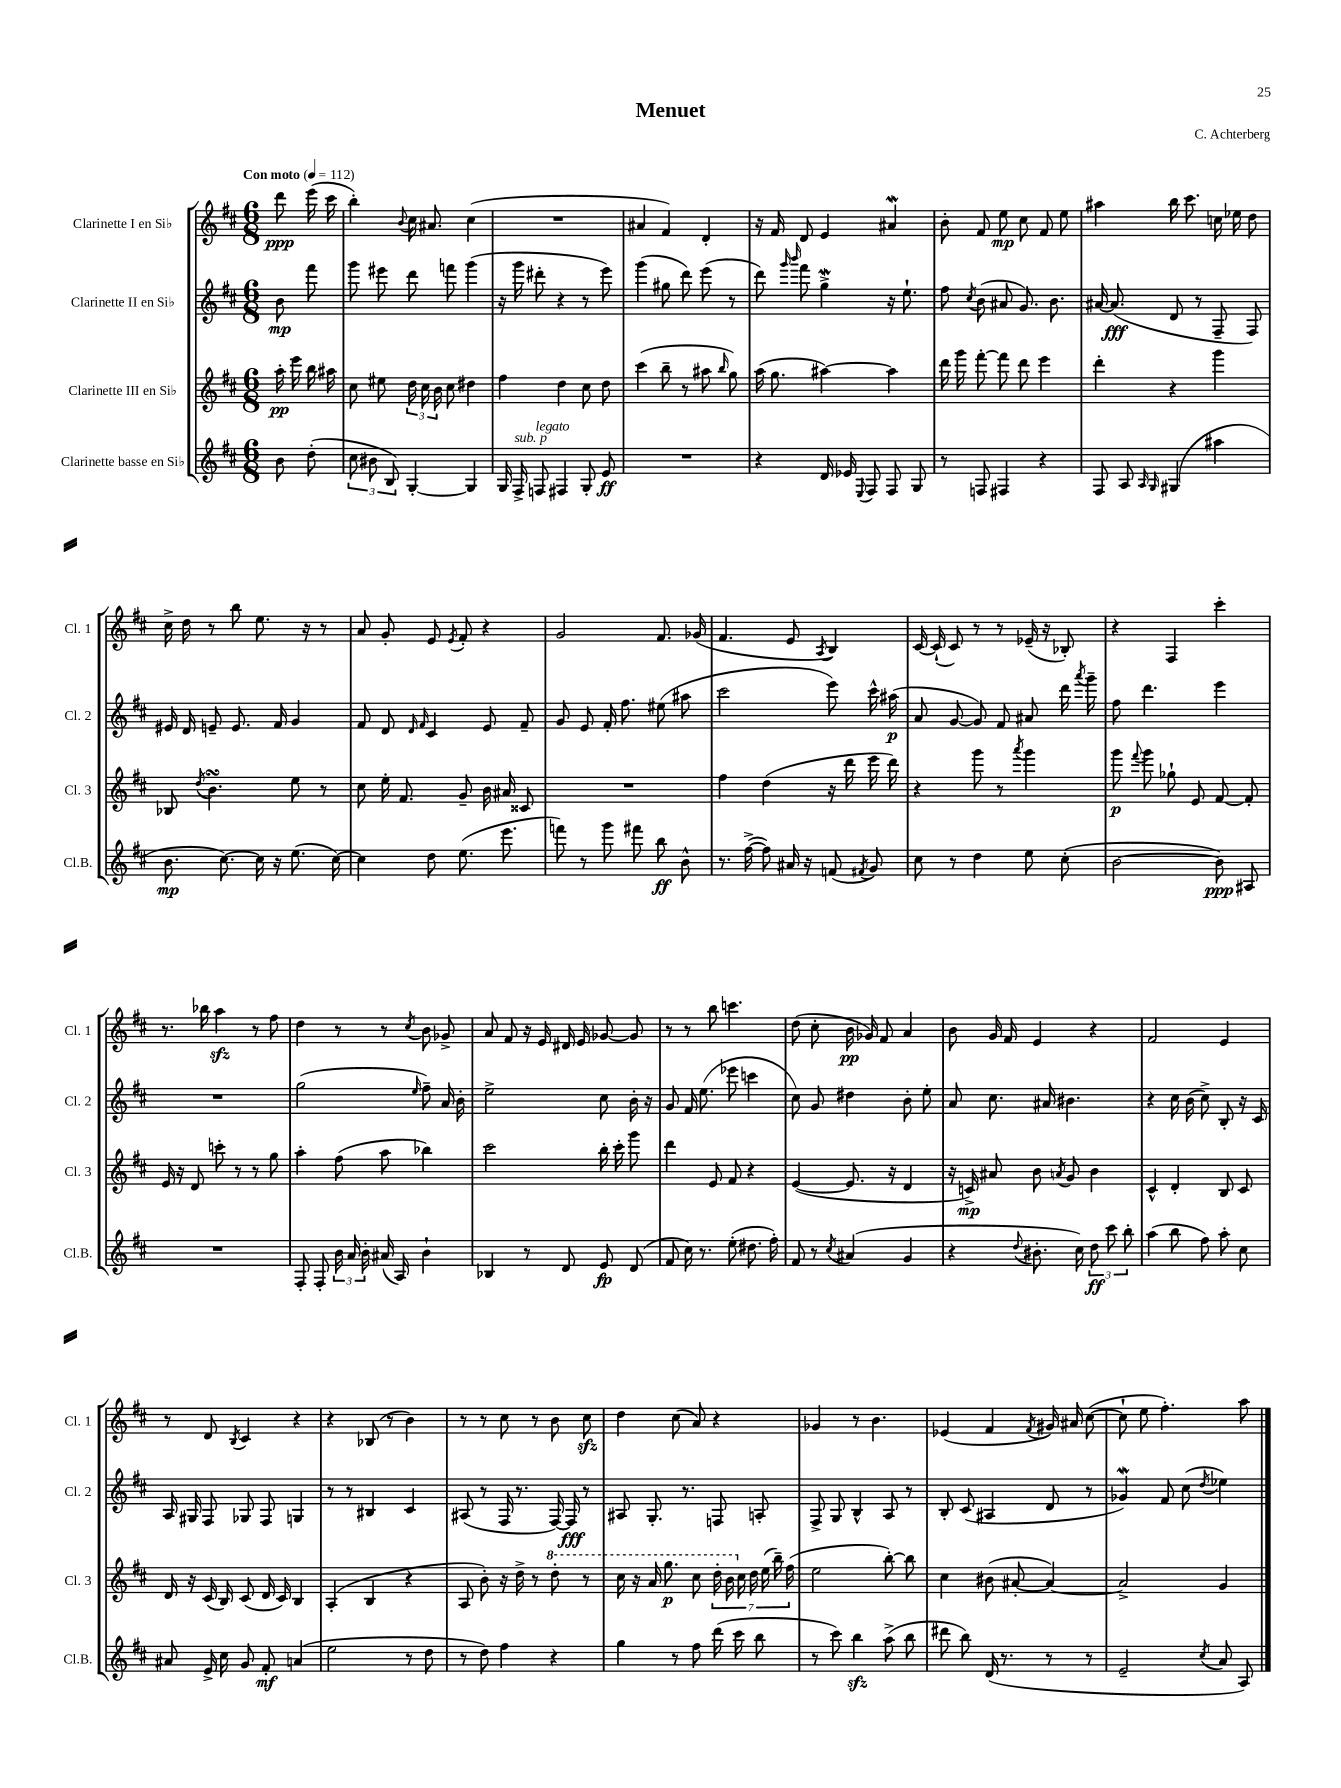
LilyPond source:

\header { title = "Menuet" composer = "C. Achterberg" }
<<
\new StaffGroup <<
\new Staff = "s0" \with { instrumentName = "Clarinette I en Sib" shortInstrumentName = "Cl. 1" } {
    \clef treble \key d \major \numericTimeSignature \time 6/8 \partial 4 \tempo "Con moto" 4 = 112
    \autoBeamOff d'''8\ppp e'''16( cis'''16 |
    b''4-.) \appoggiatura { b'8 } cis''16 ais'8. cis''4( |
    R2. |
    ais'4 fis'4) d'4-. |
    r16 fis'16 d'8 e'4 ais'4\mordent |
    b'8-. fis'8 e''8\mp cis''8 fis'8 e''8 |
    ais''4 b''16 cis'''8. c''16 ees''16 d''8 |
    cis''16-> d''16 r8 b''8 e''8. r16 r8 |
    a'8 g'8-. e'8 \acciaccatura { e'8 } fis'8-. r4 |
    g'2 fis'8. ges'16( |
    fis'4. e'8 \acciaccatura { a8 } b4) |
    cis'16~ cis'16-!( cis'8) r8 r8 ees'16--( r16 bes8-.) |
    r4 fis4 cis'''4-. |
    r8. bes''16 a''4\sfz r8 fis''8 |
    d''4 r8 r8 \acciaccatura { cis''8 } b'8 ges'8-> |
    a'8 fis'8 r16 e'16 dis'16 e'16 ges'8~ ges'8 |
    r8 r8 b''8 c'''4. |
    d''8( cis''8-. b'16\pp ges'16) fis'8 a'4 |
    b'8 g'16 fis'16 e'4 r4 |
    fis'2 e'4 |
    r8 d'8 \acciaccatura { b8 } cis'4 r4 |
    r4 bes8( r8 b'4) |
    r8 r8 cis''8 r8 b'8 cis''8\sfz |
    d''4 cis''8( a'8) r4 |
    ges'4 r8 b'4. |
    ees'4( fis'4 \acciaccatura { fis'8 } gis'16) ais'16 cis''8~( |
    cis''8-! e''8 fis''4.-.) a''8 \bar "|." |
}
\new Staff = "s1" \with { instrumentName = "Clarinette II en Sib" shortInstrumentName = "Cl. 2" } {
    \clef treble \key d \major \numericTimeSignature \time 6/8 \partial 4
    \autoBeamOff b'8\mp fis'''8 |
    g'''8 eis'''8 d'''8 f'''8 g'''4( |
    r16 g'''16 dis'''8-. r4 r8 e'''8) |
    g'''4( gis''8 d'''8) e'''8( r8 |
    d'''8) \grace { g'''16 b'''16 } fis'''8 g''4->\mordent r16 e''8.-! |
    fis''8 \acciaccatura { cis''8 } b'8( ais'8 g'8.) b'8. |
    ais'16~ ais'8.\fff( d'8 r8 fis8-- fis8) |
    eis'16 d'16 e'8-- e'8. fis'16 g'4 |
    fis'8 d'8 \grace { d'16 fis'16 } cis'4 e'8 fis'8-- |
    g'8 e'8 fis'16-. fis''8. eis''8( ais''8 |
    cis'''2 e'''8) cis'''16-^ ais''16\p( |
    a'8 g'8~ g'8) fis'8 ais'8 d'''16 \acciaccatura { a'''8 } g'''16-- |
    fis''8 d'''4. e'''4 |
    R2. |
    g''2( \grace { e''16 } fis''8--) a'16 b'16-. |
    e''2-> cis''8 b'16-. r16 |
    g'8 fis'16 e''8.( ees'''8 c'''4 |
    cis''8) g'8 dis''4 b'8-. e''8-. |
    a'8 cis''8. ais'16 bis'4. |
    r4 cis''16 b'16( cis''8->) b8-. r16 cis'16 |
    a16 gis16 fis8 ges8 fis8 g4 |
    r8 r8 bis4 cis'4 |
    ais8( r8 fis16 r8. fis16~) fis16\fff r8 |
    ais8 g8.-. r8. f8 a8-. |
    fis8-> g8 b4-^ a8 r8 |
    b8-. cis'8( ais4 d'8 r8 |
    ges'4\mordent) fis'8 cis''8( \acciaccatura { d''8 } ees''4) \bar "|." |
}
\new Staff = "s2" \with { instrumentName = "Clarinette III en Sib" shortInstrumentName = "Cl. 3" } {
    \clef treble \key d \major \numericTimeSignature \time 6/8 \partial 4
    \autoBeamOff a''16-.\pp e'''16 b''16 ais''16 |
    cis''8 eis''8 \tuplet 3/2 { d''16 cis''16 b'16 } cis''8 dis''4 |
    fis''4 d''4 cis''8 d''8 |
    cis'''4( b''8-- r8 ais''8 \grace { b''16 } g''8) |
    a''16( g''8. ais''4~) ais''4 |
    d'''16 g'''16 fis'''8~-. fis'''8 d'''8 e'''4 |
    d'''4-. r4 g'''4 |
    bes8 \acciaccatura { d''8 } b'4.\turn e''8 r8 |
    cis''8 e''16-. fis'8. g'8-- b'16 ais'16 cisis'8 |
    R2. |
    fis''4 d''4( r16 d'''16 e'''16 d'''16) |
    r4 g'''8 r8 \acciaccatura { a'''8 } g'''4 |
    g'''8\p \appoggiatura { fis'''8 } g'''8 ges''8-! e'8 fis'8~ fis'8-. |
    e'16 r16 d'8 c'''8-. r8 r8 g''8 |
    a''4-. fis''8( a''8 bes''4) |
    cis'''2 b''16-. cis'''16-. g'''8 |
    d'''4 e'8 fis'8 r4 |
    e'4~( e'8. r16 d'4 |
    r16 c'16->\mp) ais'8 b'8 \acciaccatura { a'8 } g'8 b'4 |
    cis'4-^ d'4-. b8 cis'8 |
    d'16 r16 cis'16( b16) cis'8( d'16 cis'16) b4 |
    a4-.( b4 r4 |
    a8 b'8-.) r16 d''16-> r8 \ottava #1 d'''8-. r8 |
    cis'''16 r16 a''16 g'''8.\p cis'''8 \tuplet 7/4 { d'''16-. b''16 \ottava #0 cis''16 d''16 e''16( b''16--) fis''16( } |
    e''2 b''8~-.) b''8 |
    cis''4 bis'8( ais'8~-. ais'4~) |
    ais'2-> g'4 \bar "|." |
}
\new Staff = "s3" \with { instrumentName = "Clarinette basse en Sib" shortInstrumentName = "Cl.B." } {
    \clef treble \key d \major \numericTimeSignature \time 6/8 \partial 4
    \autoBeamOff b'8 d''8-.( |
    \tuplet 3/2 { cis''8 bis'8 b8) } g4~-. g4 |
    g16 fis16->^\markup { \italic "sub. p" } f8^\markup { \italic "legato" } fis4 g8-. e'8\ff |
    R2. |
    r4 d'16 ees'16 \appoggiatura { e8 } fis8 fis8 g8 |
    r8 f8 fis4 r4 |
    fis8 a8 \grace { a16 g16 } gis4( ais''4 |
    b'8.\mp cis''8.~) cis''16 r16 e''8.( cis''16~) |
    cis''4 d''8 e''8.( e'''8. |
    f'''8) r8 g'''8 fis'''8 b''8\ff b'8-^ |
    r8. fis''16~->( fis''8) ais'16 r16 f'8( \acciaccatura { fis'8 } g'8) |
    cis''8 r8 d''4 e''8 cis''8-.( |
    b'2~ b'8\ppp) ais8 |
    R2. |
    fis8-. fis8-. \tuplet 3/2 { b'16 a'16 b'16-. } ais'16( a16) b'4-! |
    bes4 r8 d'8 e'8\fp d'8( |
    fis'8 cis''16) r8. e''8-.( dis''8. fis''16-.) |
    fis'8 r8 \acciaccatura { cis''8 } ais'4( g'4 |
    r4 \appoggiatura { d''8 } bis'8.-. cis''16) \tuplet 3/2 { d''8\ff cis'''8 b''8-. } |
    a''4( b''8 fis''8) a''8-. cis''8 |
    ais'8 e'16-> cis''16 g'8 fis'8-.\mf a'4( |
    e''2 r8 d''8 |
    r8 d''8) fis''4 r4 |
    g''4 r8 fis''8 d'''16( cis'''16 b''8 |
    r8 cis'''8) b''4\sfz a''8->( b''8 |
    dis'''8 b''8) d'16( r8. r8 r8 |
    e'2-- \acciaccatura { cis''8 } a'8 a8) \bar "|." |
}
>>
>>
\layout { \context { \Score \remove "Bar_number_engraver" } }
